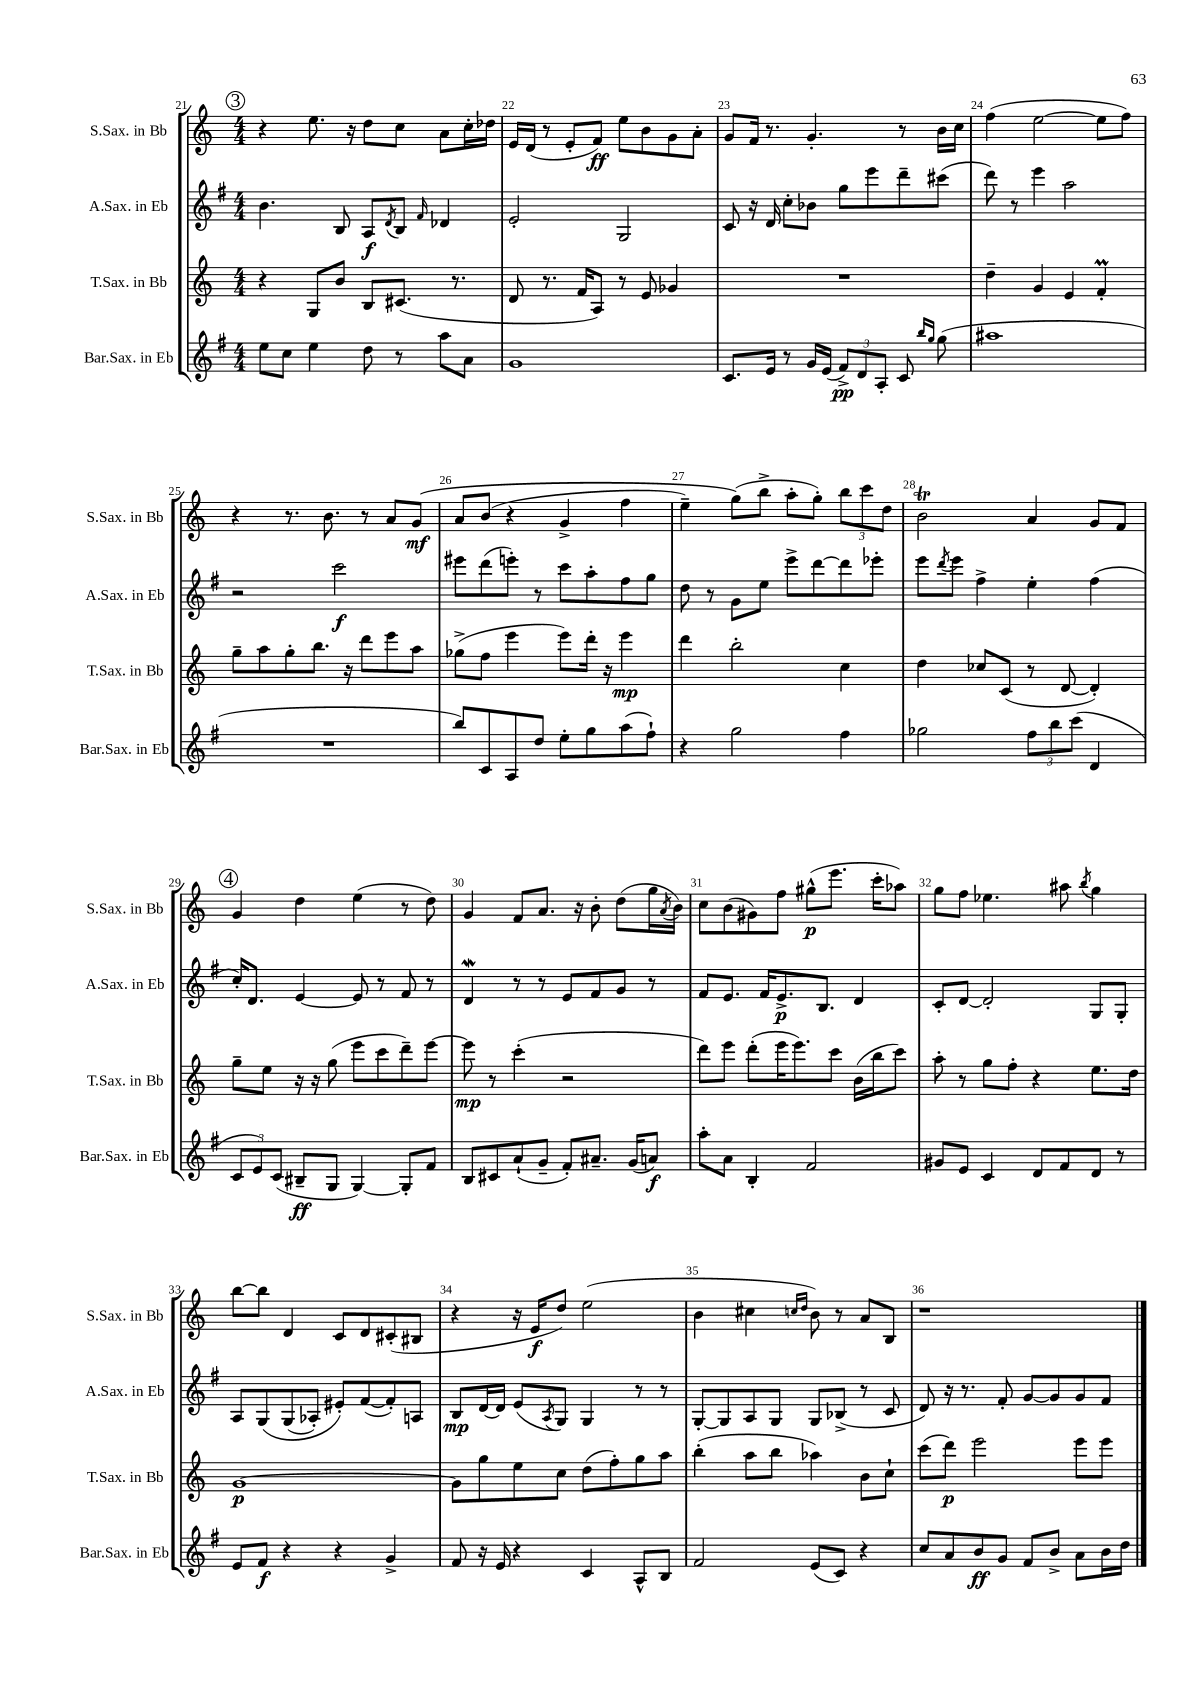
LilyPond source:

<<
\new StaffGroup <<
\new Staff = "s0" \with { instrumentName = "S.Sax. in Bb" shortInstrumentName = "S.Sax. in Bb" } {
    \clef treble \key c \major \numericTimeSignature \time 4/4
    \mark \markup { \circle "3" } r4 e''8. r16 d''8 c''8 a'8 c''16-. des''16 |
    e'16 d'16( r8 e'8-. f'8\ff) e''8 b'8 g'8 a'8-. |
    g'8 f'16 r8. g'4.-. r8 b'16 c''16 |
    f''4( e''2~ e''8 f''8) |
    r4 r8. b'8. r8 a'8 g'8\mf\( |
    a'8 b'8( r4 g'4-> f''4 |
    e''4--) g''8(\) b''8-> a''8-. g''8-.) \tuplet 3/2 { b''8 c'''8 d''8 } |
    b'2\trill a'4 g'8 f'8 |
    \mark \markup { \circle "4" } g'4 d''4 e''4( r8 d''8) |
    g'4 f'8 a'8. r16 b'8-. d''8( g''16 \acciaccatura { a'8 } b'16) |
    c''8 b'8( gis'8) f''8 gis''8-^\p( e'''8. c'''16-. aes''8) |
    g''8 f''8 ees''4. ais''8 \acciaccatura { b''8 } g''4 |
    b''8~ b''8 d'4 c'8 d'8 cis'8-.( bis8 |
    r4 r16 e'16\f d''8) e''2( |
    b'4 cis''4 \grace { c''16 d''16 } b'8) r8 a'8 b8 |
    r1 \bar "|." |
}
\new Staff = "s1" \with { instrumentName = "A.Sax. in Eb" shortInstrumentName = "A.Sax. in Eb" } {
    \clef treble \key g \major \numericTimeSignature \time 4/4
    \mark \markup { \circle "3" } b'4. b8 a8\f \acciaccatura { d'8 } b8 \grace { fis'16 } des'4 |
    e'2-. g2 |
    c'8 r16 d'16 c''8-. bes'8 g''8 e'''8 d'''8-- cis'''8( |
    d'''8) r8 e'''4 a''2 |
    r2 c'''2\f |
    eis'''8 d'''8( e'''8-.) r8 c'''8 a''8-. fis''8 g''8 |
    d''8 r8 g'8 e''8 e'''8-> d'''8~ d'''8 ees'''8-. |
    e'''8 \acciaccatura { d'''8 } e'''8 fis''4-> e''4-. fis''4( |
    \mark \markup { \circle "4" } c''16-.) d'8. e'4~ e'8 r8 fis'8 r8 |
    d'4\mordent r8 r8 e'8 fis'8 g'8 r8 |
    fis'8 e'8. fis'16 e'8.->\p b8. d'4 |
    c'8-. d'8~ d'2-. g8 g8-. |
    a8 g8\( g8( aes8-.) eis'8-.\) fis'8~( fis'8-.) a8 |
    b8\mp d'16~ d'16 e'8( \acciaccatura { a8 } g8) g4 r8 r8 |
    g8~-. g8 a8 g8 g8 bes8->( r8 c'8 |
    d'8) r16 r8. fis'8-. g'8~ g'8 g'8 fis'8 \bar "|." |
}
\new Staff = "s2" \with { instrumentName = "T.Sax. in Bb" shortInstrumentName = "T.Sax. in Bb" } {
    \clef treble \key c \major \numericTimeSignature \time 4/4
    \mark \markup { \circle "3" } r4 g8 b'8 b8 cis'8.( r8. |
    d'8 r8. f'16 a8) r8 e'8 ges'4 |
    R1 |
    d''4-- g'4 e'4 f'4-.\prall |
    g''8-- a''8 g''8-. b''8. r16 d'''8 e'''8 a''8 |
    ges''8->( f''8 e'''4 e'''8) d'''16-. r16 e'''4\mp |
    d'''4 b''2-. c''4 |
    d''4 ces''8 c'8( r8 d'8~ d'4-.) |
    \mark \markup { \circle "4" } g''8-- e''8 r16 r16 g''8( e'''8 c'''8 d'''8--) e'''8~ |
    e'''8\mp r8 c'''4-.( r2 |
    d'''8) e'''8 d'''8-.( e'''16 e'''8.) c'''8 b'16( b''16 c'''8) |
    a''8-. r8 g''8 f''8-. r4 e''8. d''16 |
    g'1~\p |
    g'8 g''8 e''8 c''8 d''8( f''8-.) g''8 a''8 |
    b''4-.( a''8 b''8 aes''4) b'8 c''8-! |
    c'''8( d'''8\p) e'''2 e'''8 e'''8 \bar "|." |
}
\new Staff = "s3" \with { instrumentName = "Bar.Sax. in Eb" shortInstrumentName = "Bar.Sax. in Eb" } {
    \clef treble \key g \major \numericTimeSignature \time 4/4
    \mark \markup { \circle "3" } e''8 c''8 e''4 d''8 r8 a''8 a'8 |
    g'1 |
    c'8. e'16 r8 g'16 e'16( \tuplet 3/2 { fis'8->\pp) d'8 a8-. } c'8 \grace { b''16 g''16 } g''8( |
    ais''1 |
    R1 |
    b''8) c'8 a8 d''8 e''8-. g''8 a''8( fis''8-!) |
    r4 g''2 fis''4 |
    ges''2 \tuplet 3/2 { fis''8 b''8 c'''8( } d'4 |
    \mark \markup { \circle "4" } \tuplet 3/2 { c'8 e'8) c'8( } bis8--\ff g8 g4~) g8-. fis'8 |
    b8 cis'8 a'8-!( g'8-- fis'8-.) ais'8.-- g'16( a'8\f) |
    a''8-. a'8 b4-. fis'2 |
    gis'8 e'8 c'4 d'8 fis'8 d'8 r8 |
    e'8 fis'8\f r4 r4 g'4-> |
    fis'8 r16 e'16 r4 c'4 a8-^ b8 |
    fis'2 e'8( c'8) r4 |
    c''8 a'8 b'8\ff g'8 fis'8 b'8-> a'8 b'16 d''16 \bar "|." |
}
>>
>>
\layout { \context { \Score currentBarNumber = #21 \override BarNumber.break-visibility = ##(#f #t #t) barNumberVisibility = #all-bar-numbers-visible } }
